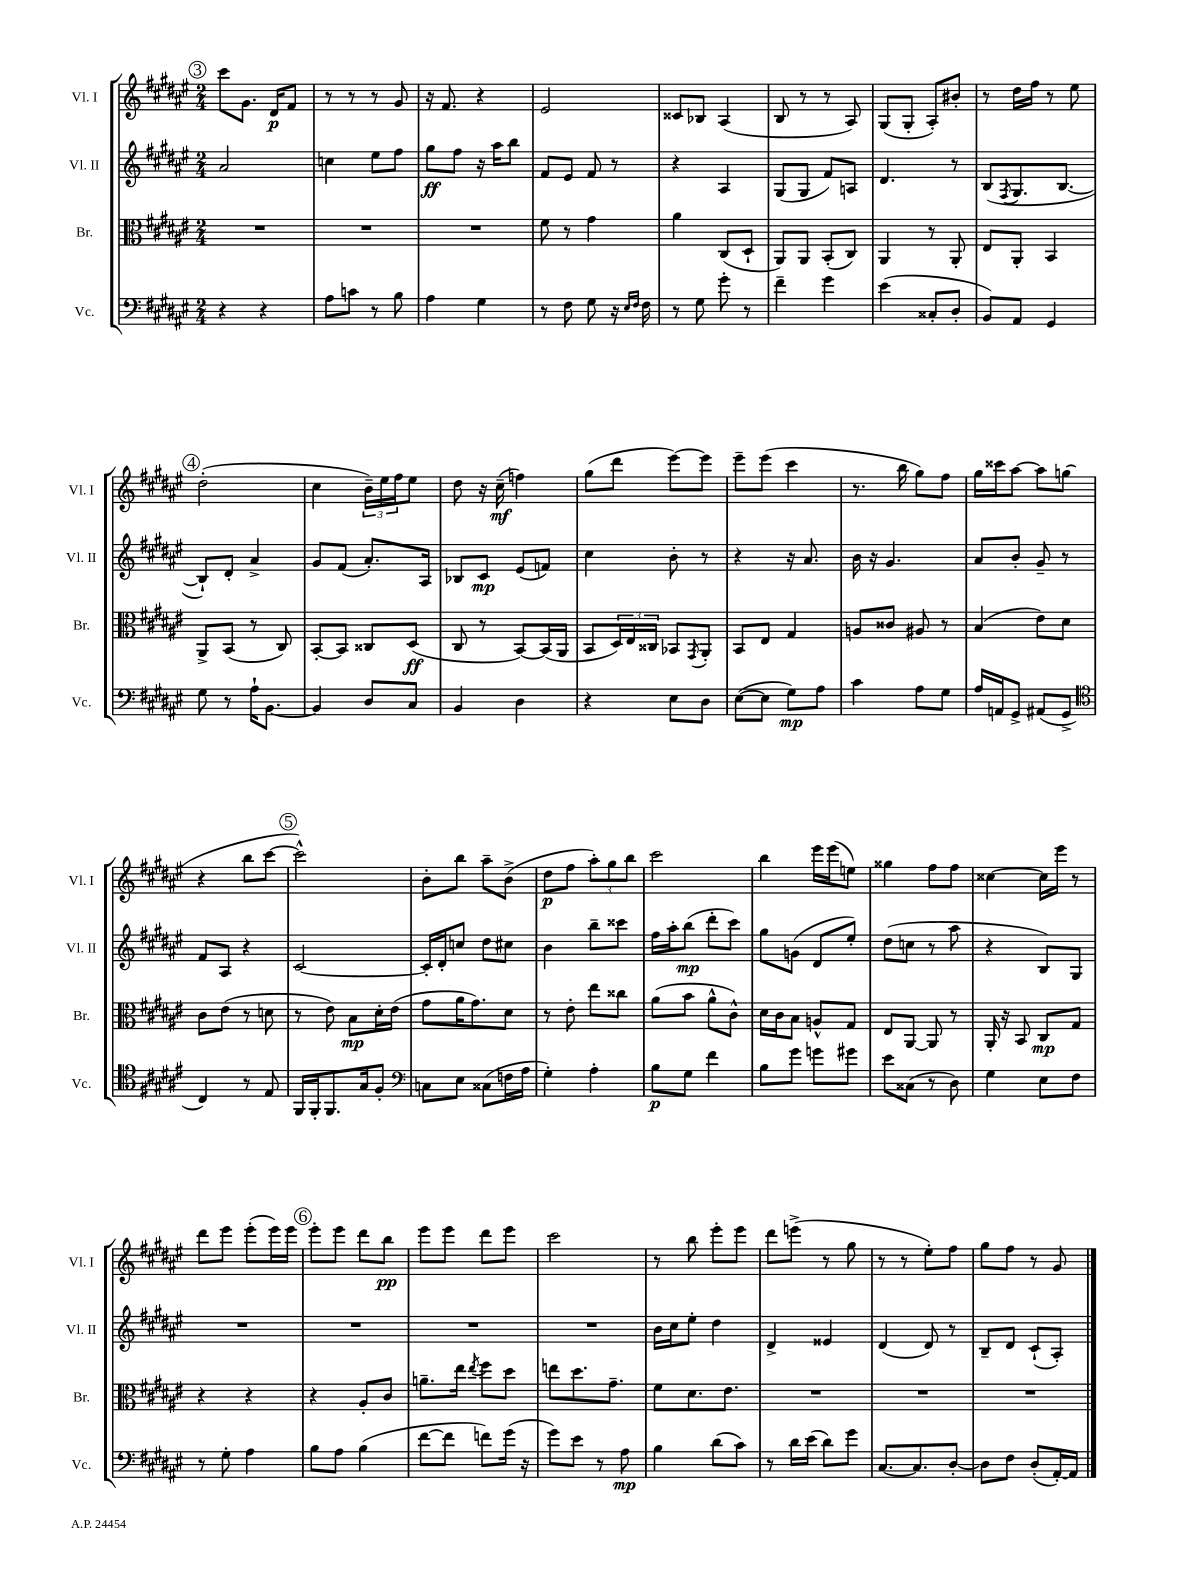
<<
\new StaffGroup <<
\new Staff = "s0" \with { instrumentName = "Vl. I" shortInstrumentName = "Vl. I" } {
    \clef treble \key fis \major \numericTimeSignature \time 2/4
    \mark \markup { \circle "3" } cis'''8 gis'8. dis'16\p fis'8 |
    r8 r8 r8 gis'8 |
    r16 fis'8. r4 |
    eis'2 |
    cisis'8 bes8 ais4( |
    b8 r8 r8 ais8) |
    gis8( gis8-. ais8-.) bis'8-. |
    r8 dis''16 fis''16 r8 eis''8 |
    \mark \markup { \circle "4" } dis''2-.( |
    cis''4 \tuplet 3/2 { b'16--) eis''16 fis''16 } eis''8 |
    dis''8 r16 cis''16--\mf( f''4) |
    gis''8( dis'''8 eis'''8~) eis'''8 |
    eis'''8-- eis'''8( cis'''4 |
    r8. b''16 gis''8) fis''8 |
    gis''16 cisis'''16 ais''8~ ais''8 g''8( |
    r4 b''8 cis'''8~ |
    \mark \markup { \circle "5" } cis'''2-^) |
    b'8-. b''8 ais''8-- b'8->( |
    dis''8\p fis''8 \tuplet 3/2 { ais''8-.) gis''8 b''8 } |
    cis'''2 |
    b''4 eis'''16 eis'''16( e''8) |
    gisis''4 fis''8 fis''8 |
    cisis''4~ cisis''16 eis'''16 r8 |
    dis'''8 eis'''8 eis'''8-.( eis'''16) eis'''16 |
    \mark \markup { \circle "6" } eis'''8-. eis'''8 dis'''8 b''8\pp |
    eis'''8 eis'''8 dis'''8 eis'''8 |
    cis'''2 |
    r8 b''8 eis'''8-. eis'''8 |
    dis'''8 e'''8->( r8 gis''8 |
    r8 r8 eis''8-.) fis''8 |
    gis''8 fis''8 r8 gis'8 \bar "|." |
}
\new Staff = "s1" \with { instrumentName = "Vl. II" shortInstrumentName = "Vl. II" } {
    \clef treble \key fis \major \numericTimeSignature \time 2/4
    \mark \markup { \circle "3" } ais'2 |
    c''4 eis''8 fis''8 |
    gis''8\ff fis''8 r16 ais''16 b''8 |
    fis'8 eis'8 fis'8 r8 |
    r4 ais4 |
    gis8( gis8 fis'8) a8 |
    dis'4. r8 |
    b8( \acciaccatura { fis8 } gis8. b8.~ |
    \mark \markup { \circle "4" } b8-!) dis'8-. ais'4-> |
    gis'8 fis'8( ais'8.-.) ais16 |
    bes8 cis'8\mp eis'8( f'8) |
    cis''4 b'8-. r8 |
    r4 r16 ais'8. |
    b'16 r16 gis'4. |
    ais'8 b'8-. gis'8-- r8 |
    fis'8 ais8 r4 |
    \mark \markup { \circle "5" } cis'2~ |
    cis'16-. dis'16-. c''8 dis''8 cis''8 |
    b'4 b''8-- cisis'''8 |
    fis''16 ais''16-. b''8\mp( dis'''8-. cis'''8) |
    gis''8 g'8( dis'8 eis''8-.) |
    dis''8( c''8 r8 ais''8 |
    r4 b8) gis8 |
    R2 |
    \mark \markup { \circle "6" } R2 |
    R2 |
    R2 |
    b'16 cis''16 eis''8-. dis''4 |
    dis'4-> eisis'4 |
    dis'4( dis'8) r8 |
    b8-- dis'8 cis'8-!( ais8-.) \bar "|." |
}
\new Staff = "s2" \with { instrumentName = "Br." shortInstrumentName = "Br." } {
    \clef alto \key fis \major \numericTimeSignature \time 2/4
    \mark \markup { \circle "3" } R2 |
    R2 |
    R2 |
    fis'8 r8 gis'4 |
    ais'4 cis8( dis8-! |
    ais,8) ais,8 b,8-.( cis8) |
    ais,4 r8 ais,8-. |
    eis8 ais,8-. b,4 |
    \mark \markup { \circle "4" } ais,8-> b,8( r8 cis8) |
    b,8~-. b,8 cisis8 dis8\ff( |
    cis8 r8 b,8~) b,16( ais,16 |
    b,8 \tuplet 3/2 { dis16) eis16 cisis16 } bes,8 \acciaccatura { gis,8 } ais,8-. |
    b,8 eis8 gis4 |
    a8 cisis'8 ais8 r8 |
    b4( eis'8) dis'8 |
    cis'8 eis'8( r8 d'8 |
    \mark \markup { \circle "5" } r8 eis'8) b8\mp dis'16-. eis'16( |
    gis'8 ais'16 gis'8.) dis'8 |
    r8 eis'8-. eis''8 cisis''8 |
    ais'8( b'8 ais'8-^ cis'8-^) |
    dis'16 cis'16 b8 a8-^ gis8 |
    eis8 ais,8~ ais,8 r8 |
    ais,16-. r16 b,8 cis8\mp gis8 |
    r4 r4 |
    \mark \markup { \circle "6" } r4 ais8-. cis'8 |
    a'8.-- eis''16 \acciaccatura { eis''8 } fis''8 dis''8 |
    e''8 dis''8. gis'8.-- |
    fis'8 dis'8. eis'8. |
    R2 |
    R2 |
    R2 \bar "|." |
}
\new Staff = "s3" \with { instrumentName = "Vc." shortInstrumentName = "Vc." } {
    \clef bass \key fis \major \numericTimeSignature \time 2/4
    \mark \markup { \circle "3" } r4 r4 |
    ais8 c'8 r8 b8 |
    ais4 gis4 |
    r8 fis8 gis8 r16 \grace { eis16 fis16 } fis16 |
    r8 gis8 gis'8-. r8 |
    fis'4-- gis'4 |
    eis'4( cisis8-. dis8-. |
    b,8) ais,8 gis,4 |
    \mark \markup { \circle "4" } gis8 r8 ais16-! b,8.~ |
    b,4 dis8 cis8 |
    b,4 dis4 |
    r4 eis8 dis8 |
    eis8~( eis8 gis8\mp) ais8 |
    cis'4 ais8 gis8 |
    ais16 a,16 gis,8-> ais,8( gis,8-> |
    \clef tenor cis4) r8 eis8 |
    \mark \markup { \circle "5" } fis,16 fis,16-. fis,8. gis16 fis8-. |
    \clef bass c8 eis8 cisis8( f16 ais16 |
    gis4-.) ais4-. |
    b8\p gis8 fis'4 |
    b8 gis'8 g'8 gis'8 |
    eis'8 cisis8( r8 dis8) |
    gis4 eis8 fis8 |
    r8 gis8-. ais4 |
    \mark \markup { \circle "6" } b8 ais8 b4( |
    fis'8~ fis'8 f'8) gis'16( r16 |
    gis'8) eis'8 r8 ais8\mp |
    b4 dis'8( cis'8) |
    r8 dis'16 eis'16( dis'8) gis'8 |
    cis8.~ cis8. dis8~-. |
    dis8 fis8 dis8-.( ais,16~-.) ais,16 \bar "|." |
}
>>
>>
\layout { \context { \Score \remove "Bar_number_engraver" } }
